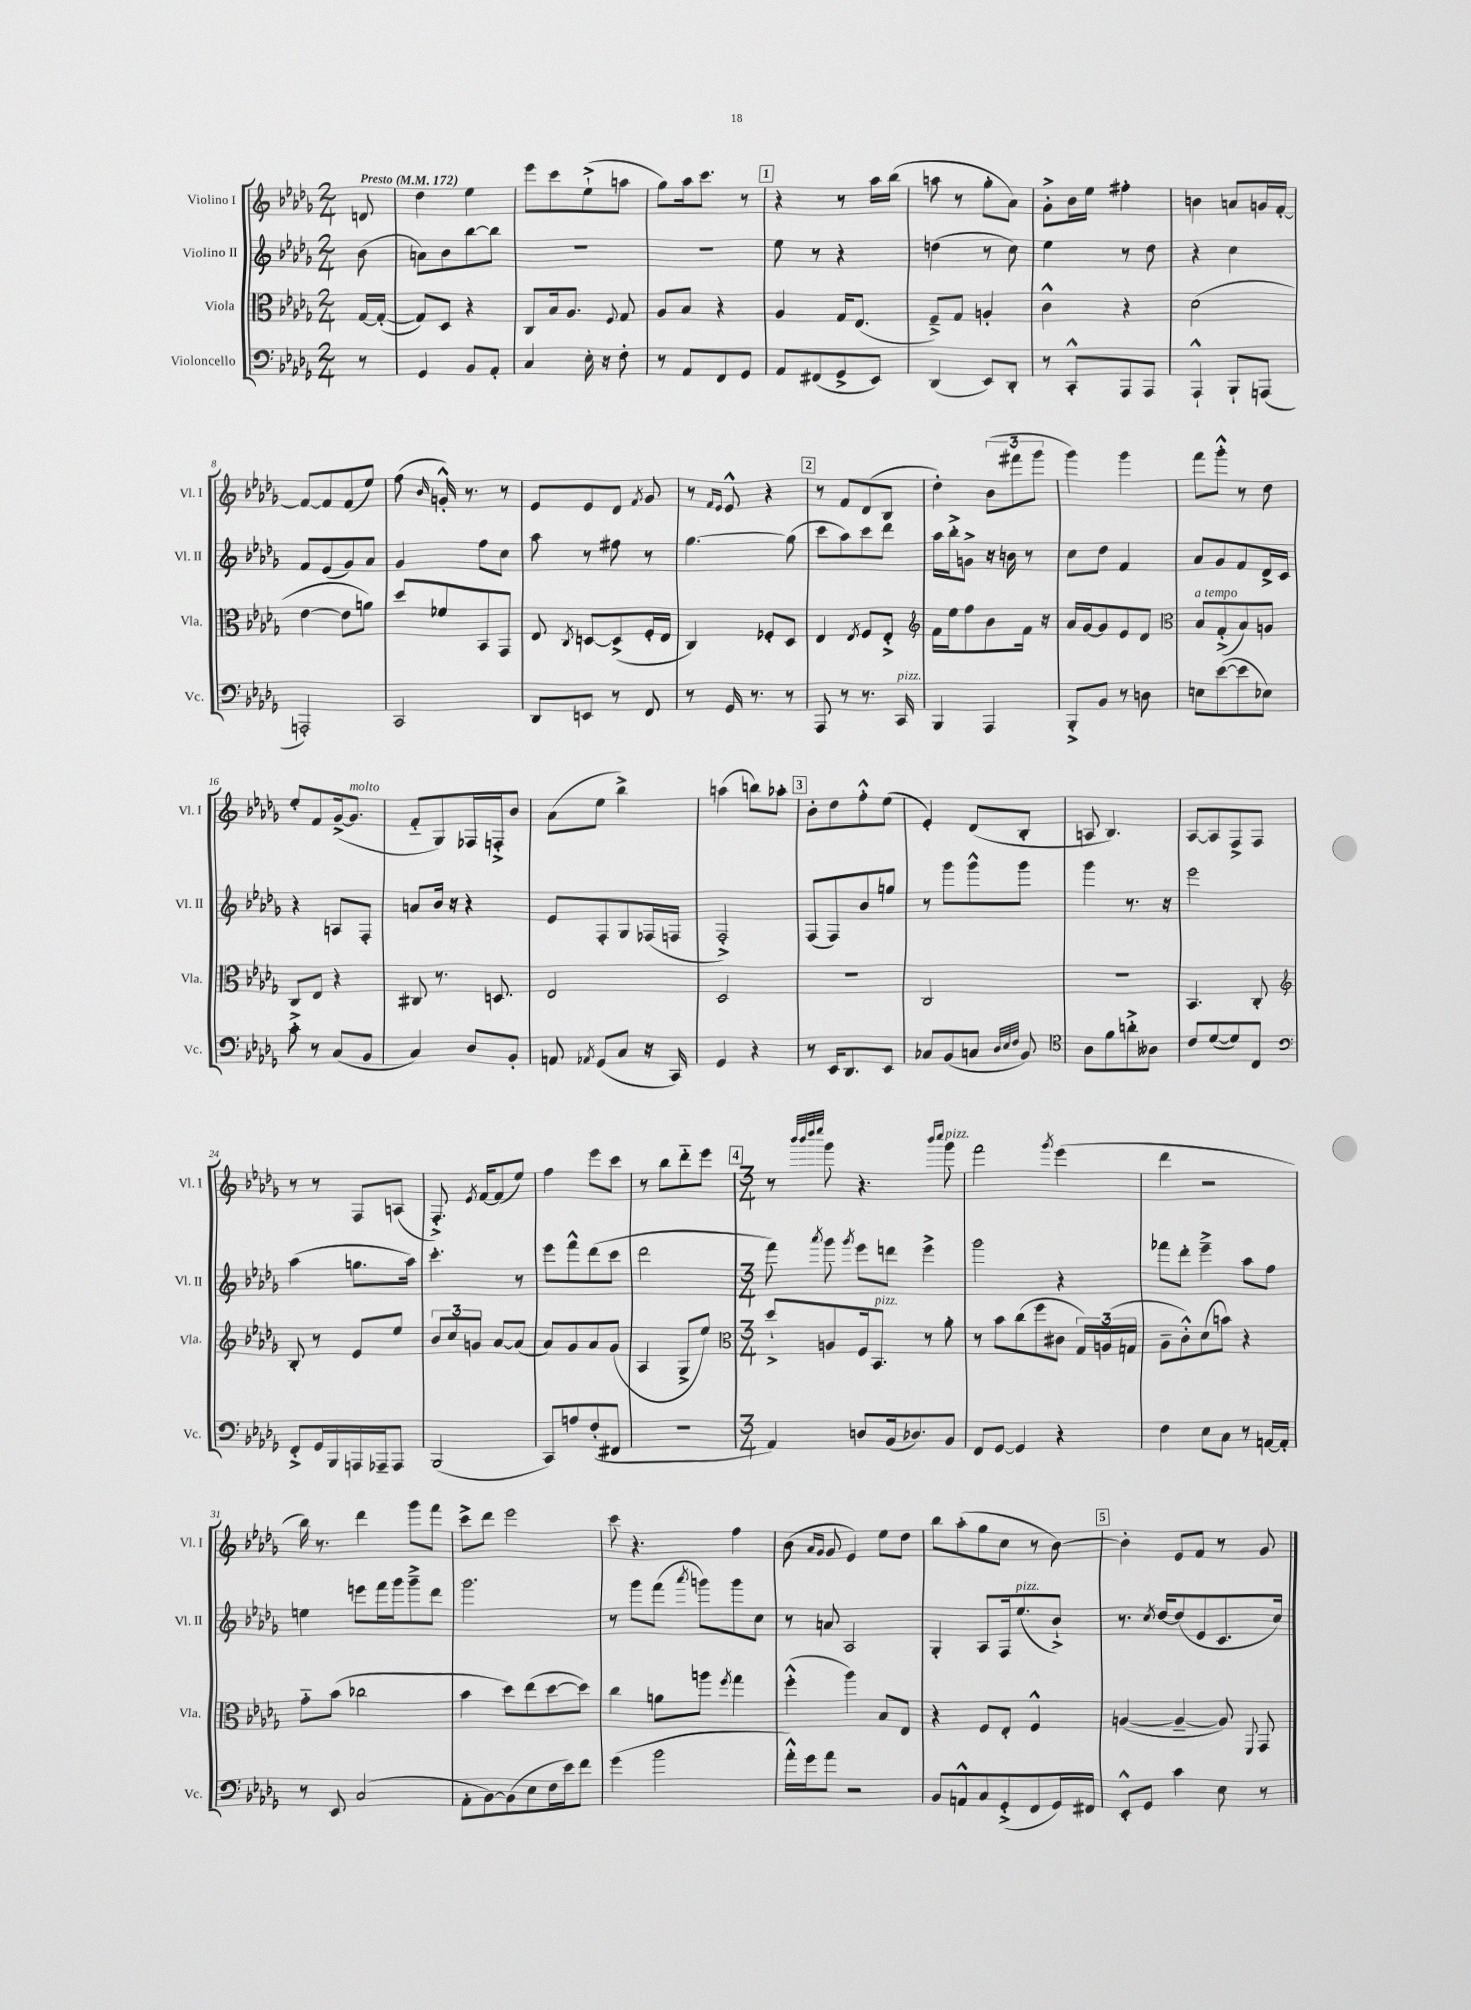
<<
\new StaffGroup <<
\new Staff = "s0" \with { instrumentName = "Violino I" shortInstrumentName = "Vl. I" } {
    \clef treble \key des \major \numericTimeSignature \time 2/4 \partial 8 \tempo "Presto" 4 = 172
    \autoBeamOff d'8 |
    des''4 ees''4 |
    ees'''8[ c'''8 ees''8-!->( a''8] |
    ges''8[) aes''16 c'''8.] r8 |
    \mark \markup { \box "1" } r4 r8 aes''16[ bes''16]( |
    a''8 r8 ges''8[-. aes'8]) |
    ges'8[-.-> bes'16 ees''16] fis''4-. |
    b'4 a'8[ g'16 f'16]~-. |
    f'8[~ f'8 f'8( ees''8]) |
    f''8( \grace { bes'16 } g'16-.-^) r8. r8 |
    ees'8[ ees'8 des'8] \acciaccatura { f'8 } ges'8 |
    r8 \grace { f'16[ ees'16] } ees'8-^ r4 |
    \mark \markup { \box "2" } r8 f'8[ des'8( bes8] |
    des''4-.) \tuplet 3/2 { bes'8[( fis'''8 ges'''8] } |
    ges'''4) ges'''4 |
    f'''8[ ges'''8]-.-^ r8 des''8 |
    ees''8[-. f'8 ges'16~->( ges'8.]^\markup { \italic "molto" } |
    f'8[-_ ges8) fes16 f16-.-> bes'8] |
    aes'8[( ees''8] bes''4->) |
    a''4( b''8[) aes''8]-. |
    \mark \markup { \box "3" } bes'8[-. des''8 f''8-.-^ ees''8]( |
    ees'4-.) des'8[( bes8]-. |
    a8 bes4.) |
    aes8[~ aes8 f8-> f8] |
    r8 r8 f8[ a8]( |
    f8.-.->) \acciaccatura { ees'8 } f'16[~ f'8( ees''8]) |
    f''4 ees'''8[ c'''8] |
    r8 bes''8[ des'''8-_ ees'''8] |
    \mark \markup { \box "4" } \numericTimeSignature \time 3/4 r8 \grace { bes'''32[ bes'''32 des''''32 ees''''32] } ges'''8 r4. \grace { bes'''16[ c''''16] } ges'''8^\markup { \italic "pizz." } |
    f'''2 \acciaccatura { ges'''8 } ees'''4( |
    des'''4 r2 |
    bes''16) r8. des'''4 ges'''8[ f'''8] |
    c'''8[-> des'''8] ees'''2 |
    c'''8 r4. f''4 |
    bes'8( \grace { aes'16[ ges'16] } ges'8 ees'4) ees''8[ des''8] |
    bes''8[ aes''8-.( ges''8 c''8] r8 bes'8~) |
    \mark \markup { \box "5" } bes'4-. ees'8[ f'8] r8 ges'8 \bar "|." |
}
\new Staff = "s1" \with { instrumentName = "Violino II" shortInstrumentName = "Vl. II" } {
    \clef treble \key des \major \numericTimeSignature \time 2/4 \partial 8
    \autoBeamOff bes'8( |
    a'8[) bes'8 bes''8~ bes''8] |
    R2 |
    R2 |
    \mark \markup { \box "1" } ees''8 r8 r4 |
    d''4( r8 c''8) |
    ees''4 r8 des''8 |
    r4 c''4 |
    f'8[ ees'8( ges'8) aes'8] |
    ges'4 f''8[ c''8] |
    aes''8 r8 fis''8 r8 |
    ges''4.~ ges''8( |
    \mark \markup { \box "2" } c'''8[ aes''8) c'''8 des'''8] |
    aes''16[ bes''16-.-> g'8]-> r16 b'16 r8 |
    c''8[ des''8] f'4 |
    aes'8[ ges'8 f'8 des'16-> c'16] |
    r4 a8[ f8]-. |
    a'8[ bes'16] r16 r4 |
    ees'8[ f8-. ges8 fes16( f16] |
    f2-.->) |
    \mark \markup { \box "3" } f8[( f8) bes'8 g''8] |
    r8 ges'''8[ ges'''8-^ ges'''8] |
    ges'''4 r8. r16 |
    ees'''2 |
    aes''4( g''8.[ aes''16]) |
    c'''4.-. r8 |
    ees'''8[ f'''8-^ des'''8( c'''8] |
    des'''2 |
    \mark \markup { \box "4" } \numericTimeSignature \time 3/4 f'''8) \acciaccatura { aes'''8 } ges'''8 \acciaccatura { ges'''8 } ees'''8[ d'''8] ees'''4-> |
    ges'''2 r4 |
    fes'''8[ des'''8]-. ees'''4---> aes''8[ f''8] |
    e''4 e'''8[ f'''16 ges'''16 ges'''8---> des'''8] |
    ges'''2. |
    r8 ges'''8[ f'''8]( \acciaccatura { aes'''8 } g'''8[) g'''8 c''8] |
    r8 a'8 aes2 |
    ges4-. aes8[ f16 ees''8.^\markup { \italic "pizz." }( bes'8]-!->) |
    \mark \markup { \box "5" } r8. \acciaccatura { c''8 } des''16[~ des''8( ees'8 c'8. c''16]) \bar "|." |
}
\new Staff = "s2" \with { instrumentName = "Viola" shortInstrumentName = "Vla." } {
    \clef alto \key des \major \numericTimeSignature \time 2/4 \partial 8
    \autoBeamOff ges16[~ ges16]~-.( |
    ges8[) des8] r4 |
    c8[ bes16 aes8.] \appoggiatura { f8 } ges8 |
    aes8[ bes8] r4 |
    \mark \markup { \box "1" } aes4 ges16[ ees8.]( |
    f8[--->) ges8] a4-. |
    c'4-^ r4 |
    des'2( |
    ees'4~ ees'8[ a'8]) |
    des''8[ fes'8 bes,8 ges,8] |
    ees8 \acciaccatura { c8 } d8[~ d8->( f16-. ees16] |
    c4) fes8[-. des8] |
    \mark \markup { \box "2" } ees4 \acciaccatura { ees8 } f8[ ees8]-.-> |
    \clef treble f'16[ ees''16 f''8 bes'8 f'16] r16 |
    aes'16[ ges'16~ ges'8 ees'8 des'8] |
    \clef alto bes8[^\markup { \italic "a tempo" } ges8-.->( bes8) a8] |
    c8[ ees8] r4 |
    cis8 r8. d8. |
    ees2 |
    des2 |
    \mark \markup { \box "3" } r2 |
    c2 |
    r2 |
    bes,4. c8-. |
    \clef treble bes8-. r8 ees'8[ ees''8] |
    \tuplet 3/2 { bes'8[ c''8 g'8] } aes'8[~ aes'8]( |
    aes'8[) ges'8 aes'8 ges'8]( |
    aes4 ges8[-> ees''8]) |
    \mark \markup { \box "4" } \numericTimeSignature \time 3/4 \clef alto des''8[-!-> a8 f16 bes,8.]^\markup { \italic "pizz." } r8 aes'8-. |
    r8 bes'8[ c''8( f''8 cis'8] \tuplet 3/2 { ges16[) a16( g16] } |
    aes8[-- c'8-.-^) des'8( b'8]) r4 |
    ges'8[-_ bes'8]( ces''2 |
    bes'4 des''8[) ees''8( des''8~ des''8]) |
    c''4 a'8[ a''8] \acciaccatura { f''8 } ges''4 |
    f''4-.-^( aes''4) bes8[ ees8] |
    r4 f8[ ees8]-. f4-^ |
    \mark \markup { \box "5" } a4~( a4~-- a8) \appoggiatura { f,8 } ges,8 \bar "|." |
}
\new Staff = "s3" \with { instrumentName = "Violoncello" shortInstrumentName = "Vc." } {
    \clef bass \key des \major \numericTimeSignature \time 2/4 \partial 8
    \autoBeamOff r8 |
    ges,4 bes,8[ aes,8]-. |
    c4 ees16-. r16 f8-. |
    r8 aes,8[ f,8 ges,8] |
    \mark \markup { \box "1" } aes,8[ fis,8( ges,8-> ees,8]) |
    des,4( ees,8[) des,8]-. |
    r8 c,8[-.-^ aes,,8 aes,,8] |
    aes,,4-!-^ bes,,8[-! a,,8]( |
    a,,2-.) |
    c,2 |
    des,8[ e,8] r8 f,8 |
    r8 ges,16 r8. r8 |
    \mark \markup { \box "2" } aes,,8 r8 r8. c,16^\markup { \italic "pizz." } |
    bes,,4 aes,,4 |
    bes,,8[-.-> bes,8] r8 d8 |
    e8[ ees'8~( ees'8 ees8]) |
    c'8-.-> r8 c8[( bes,8] |
    c4) des8[ bes,8]-. |
    a,8 \acciaccatura { aes,8 } ges,8[( c8] r16 c,16) |
    ges,4 r4 |
    \mark \markup { \box "3" } r8 ees,16[ des,8. ees,8] |
    ces8[ bes,8( c8] \grace { des32[ ees32 f32] } bes,8) |
    \clef tenor aes8[ f'8 a'8-.-> aeses8] |
    c'8[ des'8~( des'8) c8] |
    \clef bass f,8[-.-> ges,16 bes,,16 a,,16 aes,,16-- aes,,8] |
    bes,,2( |
    c,8[) a8 f8-.( fis,8] |
    r2 |
    \mark \markup { \box "4" } \numericTimeSignature \time 3/4 aes,4) d8[ bes,16( des8.) bes,8] |
    f,8[ ges,8]~ ges,4 r4 |
    f4 ees8[ c8] r8 a,16[~ a,16]-. |
    r8 ees,8 c2( |
    aes,8[-. bes,8~) bes,8( ees8 f16 ees'16) f'8] |
    ges'4( bes'2 |
    aes'16[-.-^) ges'16 aes'8] r2 |
    bes,8[ a,8-^ c8 ges,8-.->( f,8 ges,16) fis,16] |
    \mark \markup { \box "5" } ees,8[-.-^ ges,8] c'4 ees8 r8 \bar "|." |
}
>>
>>
